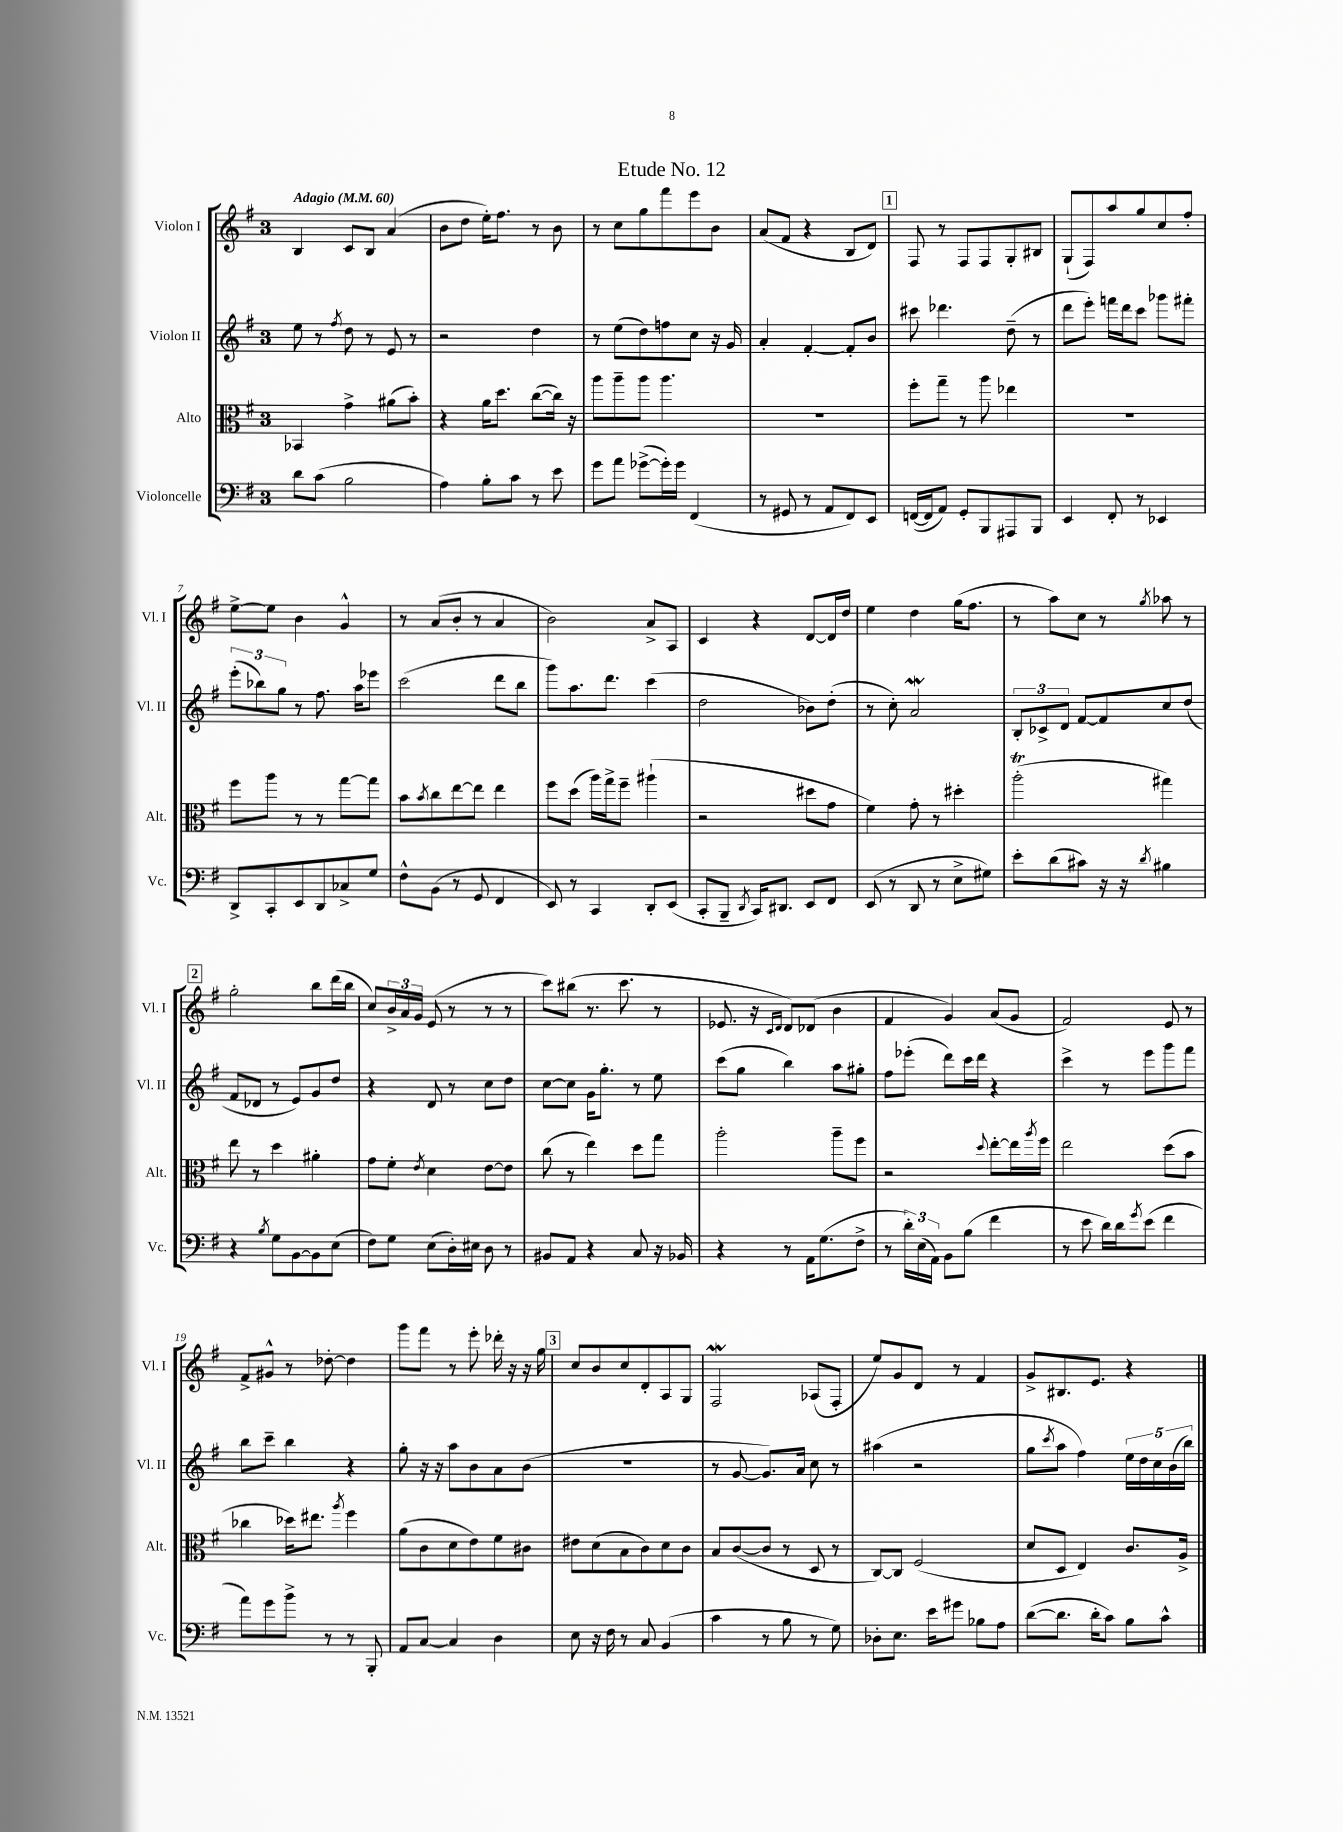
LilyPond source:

\header { title = "Etude No. 12" }
<<
\new StaffGroup <<
\new Staff = "s0" \with { instrumentName = "Violon I" shortInstrumentName = "Vl. I" } {
    \clef treble \key g \major \once \override Staff.TimeSignature.style = #'single-digit \time 3/4 \tempo "Adagio" 4 = 60
    b4 c'8 b8 a'4( |
    b'8 d''8 e''16-.) fis''8. r8 b'8 |
    r8 c''8 g''8 fis'''8 e'''8 b'8 |
    a'8( fis'8 r4 b8 d'8) |
    \mark \markup { \box "1" } fis8 r8 fis8 fis8 g8-. bis8 |
    g8-!( fis8) a''8 g''8 c''8 fis''8-. |
    e''8~-> e''8 b'4 g'4-^ |
    r8 a'8( b'8-. r8 a'4 |
    b'2) a'8-> a8 |
    c'4 r4 d'8~ d'16 d''16 |
    e''4 d''4 g''16( fis''8. |
    r8 a''8) c''8 r8 \acciaccatura { g''8 } aes''8 r8 |
    \mark \markup { \box "2" } g''2-. b''8 d'''16( b''16 |
    c''8) \tuplet 3/2 { b'16-> a'16 g'16 } e'8( r8 r8 r8 |
    c'''8) bis''8( r8. c'''8. r8 |
    ees'8. r16 \grace { c'16 d'16 } d'8) des'8( b'4 |
    fis'4 g'4) a'8( g'8 |
    fis'2) e'8 r8 |
    fis'8-> gis'8-^ r8 des''8~-. des''4 |
    g'''8 fis'''8 r8 e'''8-. des'''16-. r16 r16 g''16 |
    \mark \markup { \box "3" } c''8 b'8 c''8 d'8-. a8 g8 |
    fis2\mordent aes8( fis8-. |
    e''8) g'8 d'8 r8 fis'4 |
    g'8-> bis8. e'8. r4 \bar "|." |
}
\new Staff = "s1" \with { instrumentName = "Violon II" shortInstrumentName = "Vl. II" } {
    \clef treble \key g \major \once \override Staff.TimeSignature.style = #'single-digit \time 3/4
    e''8 r8 \acciaccatura { fis''8 } d''8 r8 e'8 r8 |
    r2 d''4 |
    r8 e''8( d''8) f''8 c''8 r16 g'16 |
    a'4-. fis'4~-. fis'8-. b'8 |
    \mark \markup { \box "1" } cis'''8 des'''4. d''8--( r8 |
    d'''8 e'''8-.) f'''16 d'''16 c'''8 ges'''8 fis'''8-. |
    \tuplet 3/2 { e'''8-.( bes''8) g''8 } r8 fis''8. a''16 ees'''8 |
    c'''2( d'''8 b''8 |
    g'''8) a''8. d'''8. c'''4( |
    d''2 bes'8) d''8-.( |
    r8 c''8-.) a'2\mordent |
    \tuplet 3/2 { b8-. ces'8-> d'8 } fis'8~ fis'8 c''8 d''8( |
    \mark \markup { \box "2" } fis'8 des'8 r8 e'8) g'8 d''8 |
    r4 d'8 r8 c''8 d''8 |
    c''8~ c''8 g'16 g''8.-. r8 e''8 |
    c'''8( g''8 b''4) a''8 gis''8-. |
    fis''8 ees'''8-.( d'''8) c'''16 d'''16 r4 |
    c'''4-> r8 e'''8 g'''8 fis'''8 |
    b''8 c'''8-- b''4 r4 |
    g''8-. r16 r16 a''8 b'8 a'8 b'8( |
    \mark \markup { \box "3" } R2. |
    r8 g'8~ g'8.) a'16 c''8 r8 |
    ais''4( r2 |
    g''8 \acciaccatura { c'''8 } a''8 fis''4) \tuplet 5/4 { e''16 d''16 c''16 b'16( b''16) } \bar "|." |
}
\new Staff = "s2" \with { instrumentName = "Alto" shortInstrumentName = "Alt." } {
    \clef alto \key g \major \once \override Staff.TimeSignature.style = #'single-digit \time 3/4
    bes,4 g'4-> ais'8( b'8-.) |
    r4 a'16 d''8. c''8~( c''16) r16 |
    a''8 a''8-- a''8 a''4. |
    R2. |
    \mark \markup { \box "1" } fis''8-. g''8-- r8 a''8 ees''4 |
    R2. |
    fis''8 a''8 r8 r8 g''8~ g''8 |
    b'8 \acciaccatura { b'8 } c''8 e''8~ e''8 e''4 |
    fis''8 d''8( a''16) g''16-> fis''8-- ais''4-!( |
    r2 dis''8 g'8 |
    fis'4) g'8-. r8 dis''4-. |
    a''2-.\trill( gis''4) |
    \mark \markup { \box "2" } e''8 r8 d''4 ais'4-. |
    g'8 fis'8-. \acciaccatura { e'8 } d'4 e'8~ e'8 |
    c''8( r8 e''4) d''8 g''8 |
    a''2-. a''8-- fis''8 |
    r2 \appoggiatura { d''8 } e''8~-. e''16 \acciaccatura { a''8 } fis''16 |
    e''2 d''8( b'8 |
    ces''4 des''16) eis''8. \acciaccatura { a''8 } fis''4 |
    a'8( c'8 d'8 e'8) fis'8 cis'8 |
    \mark \markup { \box "3" } eis'8 d'8( b8 c'8) d'8 c'8 |
    b8 c'8~( c'8 r8 d8 r8 |
    c8~) c8 fis2( |
    d'8 d8 e4) c'8. a16-> \bar "|." |
}
\new Staff = "s3" \with { instrumentName = "Violoncelle" shortInstrumentName = "Vc." } {
    \clef bass \key g \major \once \override Staff.TimeSignature.style = #'single-digit \time 3/4
    d'8 c'8( b2 |
    a4) b8-. c'8 r8 e'8 |
    g'8 a'8 ges'8~->( ges'16-.) ges'16 fis,4( |
    r8 gis,8 r8 a,8 fis,8) e,8 |
    \mark \markup { \box "1" } f,16~( f,16 a,8) g,8-. b,,8 ais,,8 b,,8 |
    e,4 fis,8-. r8 ees,4 |
    d,8-> c,8-. e,8 d,8 ces8-> g8 |
    fis8-^ b,8( r8 g,8 fis,4 |
    e,8) r8 c,4 d,8-. e,8( |
    c,8-. b,,8-- \acciaccatura { d,8 } c,16) dis,8. e,8 fis,8 |
    e,8( r8 d,8 r8 e8-> gis8) |
    e'8-. d'8( cis'8) r16 r16 \acciaccatura { d'8 } bis4 |
    \mark \markup { \box "2" } r4 \acciaccatura { b8 } g8 b,8~ b,8 e8( |
    fis8) g8 e8( d16-.) eis16 d8 r8 |
    bis,8 a,8 r4 c8 r16 bes,16 |
    r4 r8 a,16 g8.( fis8-> |
    r8 \tuplet 3/2 { d'16-.) e16( a,16) } b,8 b8( fis'4 |
    r8 e'8 d'16) d'16 \acciaccatura { g'8 } e'8( fis'4 |
    a'8) g'8 b'8-> r8 r8 b,,8-. |
    a,8 c8~ c4 d4 |
    \mark \markup { \box "3" } e8 r16 fis16 r8 c8 b,4( |
    c'4 r8 b8 r8 g8) |
    des8-. e8. e'16 gis'8 bes8 a8 |
    d'8~( d'8. d'16-. c'8) b8 c'8-^ \bar "|." |
}
>>
>>
